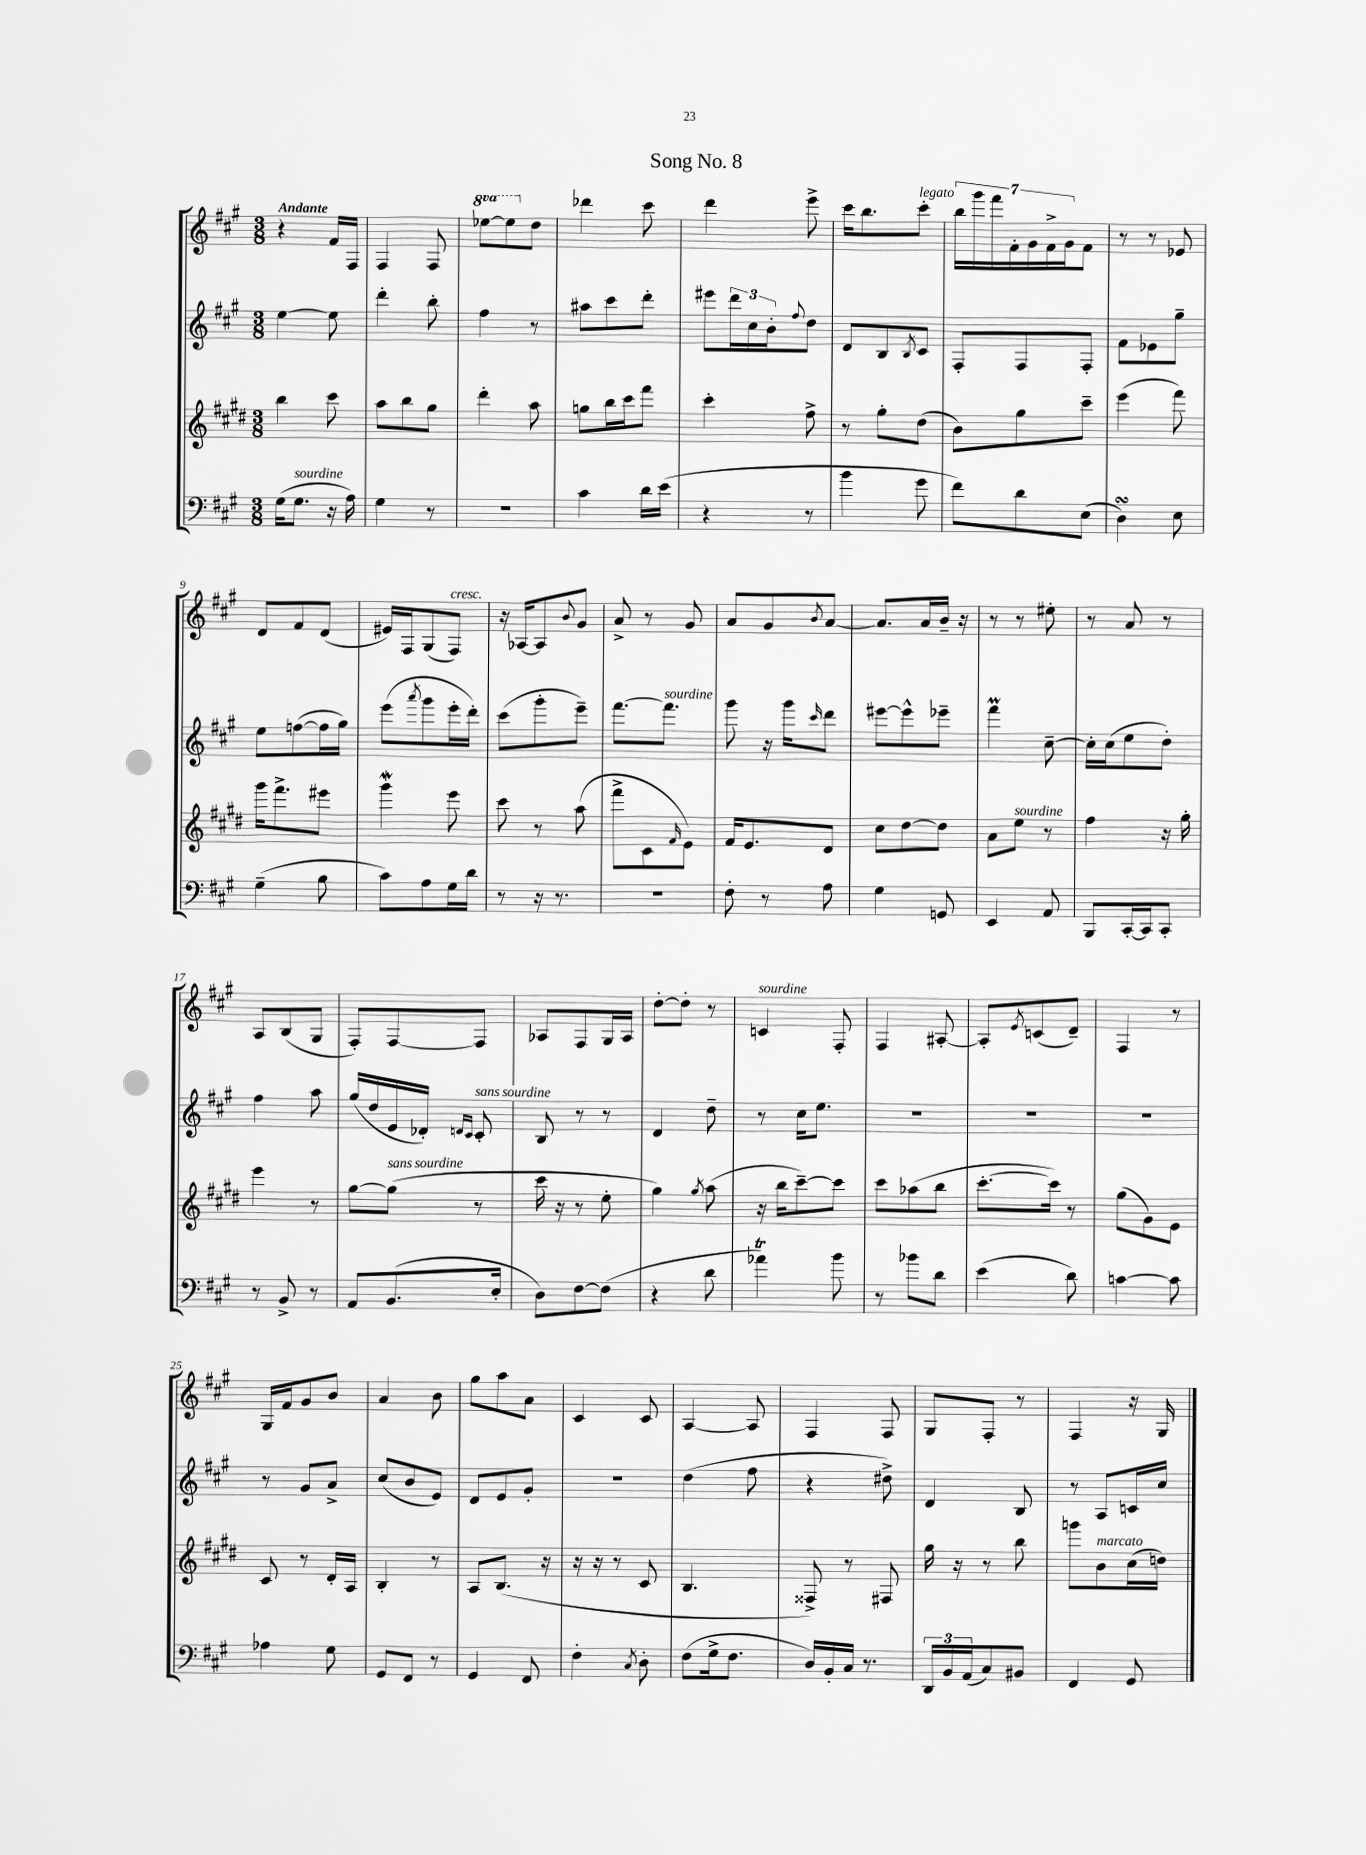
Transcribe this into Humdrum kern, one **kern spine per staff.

**kern	**kern	**kern	**kern
*part4	*part3	*part2	*part1
*staff4	*staff3	*staff2	*staff1
*clefF4	*clefG2	*clefG2	*clefG2
*k[f#c#g#]	*k[f#c#g#d#]	*k[f#c#g#]	*k[f#c#g#]
*M3/8	*M3/8	*M3/8	*M3/8
=1	=1	=1	=1
!	!	!	!LO:TX:a:B:t=Andante
(16G#\KL	4bb\	[4ee\	4r
!LO:TX:a:i:t=sourdine	!	!	!
8.G#\J	.	.	.
16r	8ccc#\	8ee\]	16f#/LL
16A\)	.	.	16F#/JJ
=2	=2	=2	=2
4G#\	8aa\L	4ddd'\	4F#/
.	8bb\	.	.
8r	8gg#\J	8bb'\	8F#/
=3	=3	=3	=3
*	*	*	*8va
4.r	4ddd#'\	4ff#\	[8eee-X\L
.	.	.	8eee-\]
*	*	*	*X8va
.	8aa\	8r	8dd\J
=4	=4	=4	=4
4c#\	8ggn\L	8aa#X\L	4ddd-X\
.	16bb\L	8ccc#\	.
.	16ccc#\J	.	.
16d\LL	8fff#\J	8ddd'\J	8ccc#\
(16e\JJ	.	.	.
=5	=5	=5	=5
4r	4ccc#'\	8eee#X\L	4ddd\
.	.	24ddd\L	.
.	.	24cc#\	.
.	.	24b'\J	.
.	.	8qqff#/	.
8r	8ff#^\	8dd\J	8eee^\
=6	=6	=6	=6
4b\	8r	8d/L	16ccc#\KL
.	.	.	8.bb\
.	8gg#'\L	8B/	.
.	.	8qB/	.
!	!	!	!LO:TX:a:i:t=legato
8g#\	(8dd#\J	8c#/J	8ccc#'\J
=7	=7	=7	=7
8f#\L)	8b\L)	8F#'/L	28bb\LL
.	.	.	28ggg#\
.	.	.	28fff#\
.	.	.	28f#'\
8d\	8gg#\	8F#/	.
.	.	.	28g#\
.	.	.	28f#^\
.	.	.	28g#\J
(8E\J	8ccc#~\J	8F#'/J	8f#\J
=8	=8	=8	=8
4DsSSs\)	(4eee\	8f#\L	8r
.	.	8e-X\	8r
8E\	8fff#\)	8gg#~\J	8e-X/
!!LO:LB:g=z
=9	=9	=9	=9
(4G#~\	16ggg#\KL	8ee\L	8d/L
.	8.fff#^\	.	.
.	.	([8ffn\	8f#/
8B\	8eee#X\J	16ff\L]	(8d/J
.	.	16gg#\JJ)	.
=10	=10	=10	=10
8c#\L)	4ggg#W\	(8eee\L	16e#X/LL)
.	.	.	16F#/J
.	.	8qaaa/	.
8A\	.	8ggg#\	(8G#/
!	!	!	!LO:TX:a:i:t=cresc.
16G#\L	8eee\	16eee'\L	8F#/J)
16d\JJ	.	16ddd'\JJ)	.
=11	=11	=11	=11
8r	8ccc#\	(8ccc#\L	16r
.	.	.	[16A-X/KL
16r	8r	8ggg#'\	8A-/]
8.r	.	.	.
.	.	.	8qqb/
.	(8aa\	8eee~\J)	8g#/J
=12	=12	=12	=12
4.r	8fff#^\L	[8.fff#\L	8a^/
.	8c#\	.	8r
!	!	!LO:TX:a:i:t=sourdine	!
.	.	8.fff#\J]	.
.	16qqf#/	.	.
.	8e\J)	.	8g#/
=13	=13	=13	=13
8F#'\	16f#/KL	8ggg#\	8a/L
.	8.e/	.	.
8r	.	16r	8g#/
.	.	16ggg#\KL	.
.	.	16qqccc#/	8qb/
8A\	8d#/J	8ddd\J	[8a/J
=14	=14	=14	=14
4G#\	8cc#\L	[8eee#X\L	8.a/L]
.	[8dd#\	8eee#^^\]	.
.	.	.	16a/L
8GGn/	8dd#\J]	8eee-X~\J	16b~/JJ
.	.	.	16r
=15	=15	=15	=15
4EE/	8a\L	4fff#M\	8r
!	!LO:TX:a:i:t=sourdine	!	!
.	8ee\J	.	8r
8AA/	8r	[8cc#~\	8ee#X'\
=16	=16	=16	=16
8BBB/L	4ff#\	16cc#'\LL]	8r
.	.	(16cc#\J	.
[16CC#'/L	.	8ee\	8a/
16CC#/J]	.	.	.
8CC#'/J	16r	8dd'\J)	8r
.	16gg#'\	.	.
!!LO:LB:g=z
=17	=17	=17	=17
8r	4eee\	4ff#\	8A/L
8BB^/	.	.	(8B/
8r	8r	8aa\	8G#/J
=18	=18	=18	=18
8AA/L	[8gg#\L	(16gg#/LL	8F#'/L)
.	.	16dd/	.
!	!LO:TX:a:i:t=sans sourdine	!	!
(8.BB/	(8gg#\J]	16e/	[8F#/
.	.	16d-X'/JJ)	.
.	.	16qqdn/LL	.
.	.	16qqc#/JJ	.
!	!	!LO:TX:a:i:t=sans sourdine	!
.	8r	8c#'/	8F#/J]
16E'/Jk	.	.	.
=19	=19	=19	=19
8D\L)	16ccc#\	8B/	8A-X/L
.	16r	.	.
[8F#\	8r	8r	8F#/
(8F#\J]	8ee'\	8r	16G#/L
.	.	.	16A-/JJ
=20	=20	=20	=20
4r	4gg#\)	4d/	[8dd'\L
.	.	.	8dd'\J]
.	8qgg#/	.	.
8d\	(8aa\	8dd~\	8r
=21	=21	=21	=21
!	!	!	!LO:TX:a:i:t=sourdine
4a-XT\)	16r	8r	4cn/
.	16bb\KL	.	.
.	[8ccc#~\)	16cc#\KL	.
.	.	8.ee\J	.
8b\	8ccc#\J]	.	8F#'/
=22	=22	=22	=22
8r	8ccc#\L	4.r	4F#/
8b-X\L	(8aa-X\	.	.
8d\J	8bb\J	.	[8A#X'/
=23	=23	=23	=23
(4e\	[8.ccc#'\L	4.r	8A#'/L]
.	.	.	8qe/
.	.	.	(8cn/
.	16ccc#\Jk])	.	.
8d\)	8r	.	8d~/J)
=24	=24	=24	=24
[4cn\	(8gg#\L	4.r	4F#/
.	8g#\)	.	.
8c\]	8e\J	.	8r
!!LO:LB:g=z
=25	=25	=25	=25
4A-X\	8c#/	8r	16G#/LL
.	.	.	16f#/J
.	8r	8g#/L	8g#/
8G#\	16d#'/LL	8a^/J	8b/J
.	16A/JJ	.	.
=26	=26	=26	=26
8GG#/L	4B'/	(8cc#/L	4a/
8FF#/J	.	8b/	.
8r	8r	8e/J)	8b\
=27	=27	=27	=27
4GG#/	8A/L	8d/L	8gg#\L
.	(8.B/J	8e/	8aa\
8FF#/	.	8g#'/J	8a\J
.	16r	.	.
=28	=28	=28	=28
4F#'\	16r	4.r	4c#/
.	16r	.	.
.	8r	.	.
8qC#/	.	.	.
8D'\	8c#/	.	8c#/
=29	=29	=29	=29
(8F#\L	4.B/	(4dd\	[4A/
16G#^\k	.	.	.
8.F#\J	.	.	.
.	.	8ff#\	8A/]
=30	=30	=30	=30
16D/LL)	8F##X^/)	4r	4F#/
16BB'/	.	.	.
16C#/JJ	8r	.	.
8.r	.	.	.
.	8F#X/	8dd#X^\)	8F#/
=31	=31	=31	=31
24DD/LL	16gg#\	4d/	8G#/L
24BB/	.	.	.
.	16r	.	.
(24AA/J	.	.	.
8C#/)	8r	.	8F#'/J
8BB#X/J	8bb\	8B/	8r
=32	=32	=32	=32
4FF#/	8gggn\L	8r	4F#/
!	!LO:TX:a:i:t=marcato	!	!
.	8b\	8A/L	.
8GG#/	(16cc#\L	16cn/L	16r
.	16ddn\JJ)	16cc#/JJ	16G#/
==	==	==	==
*-	*-	*-	*-
